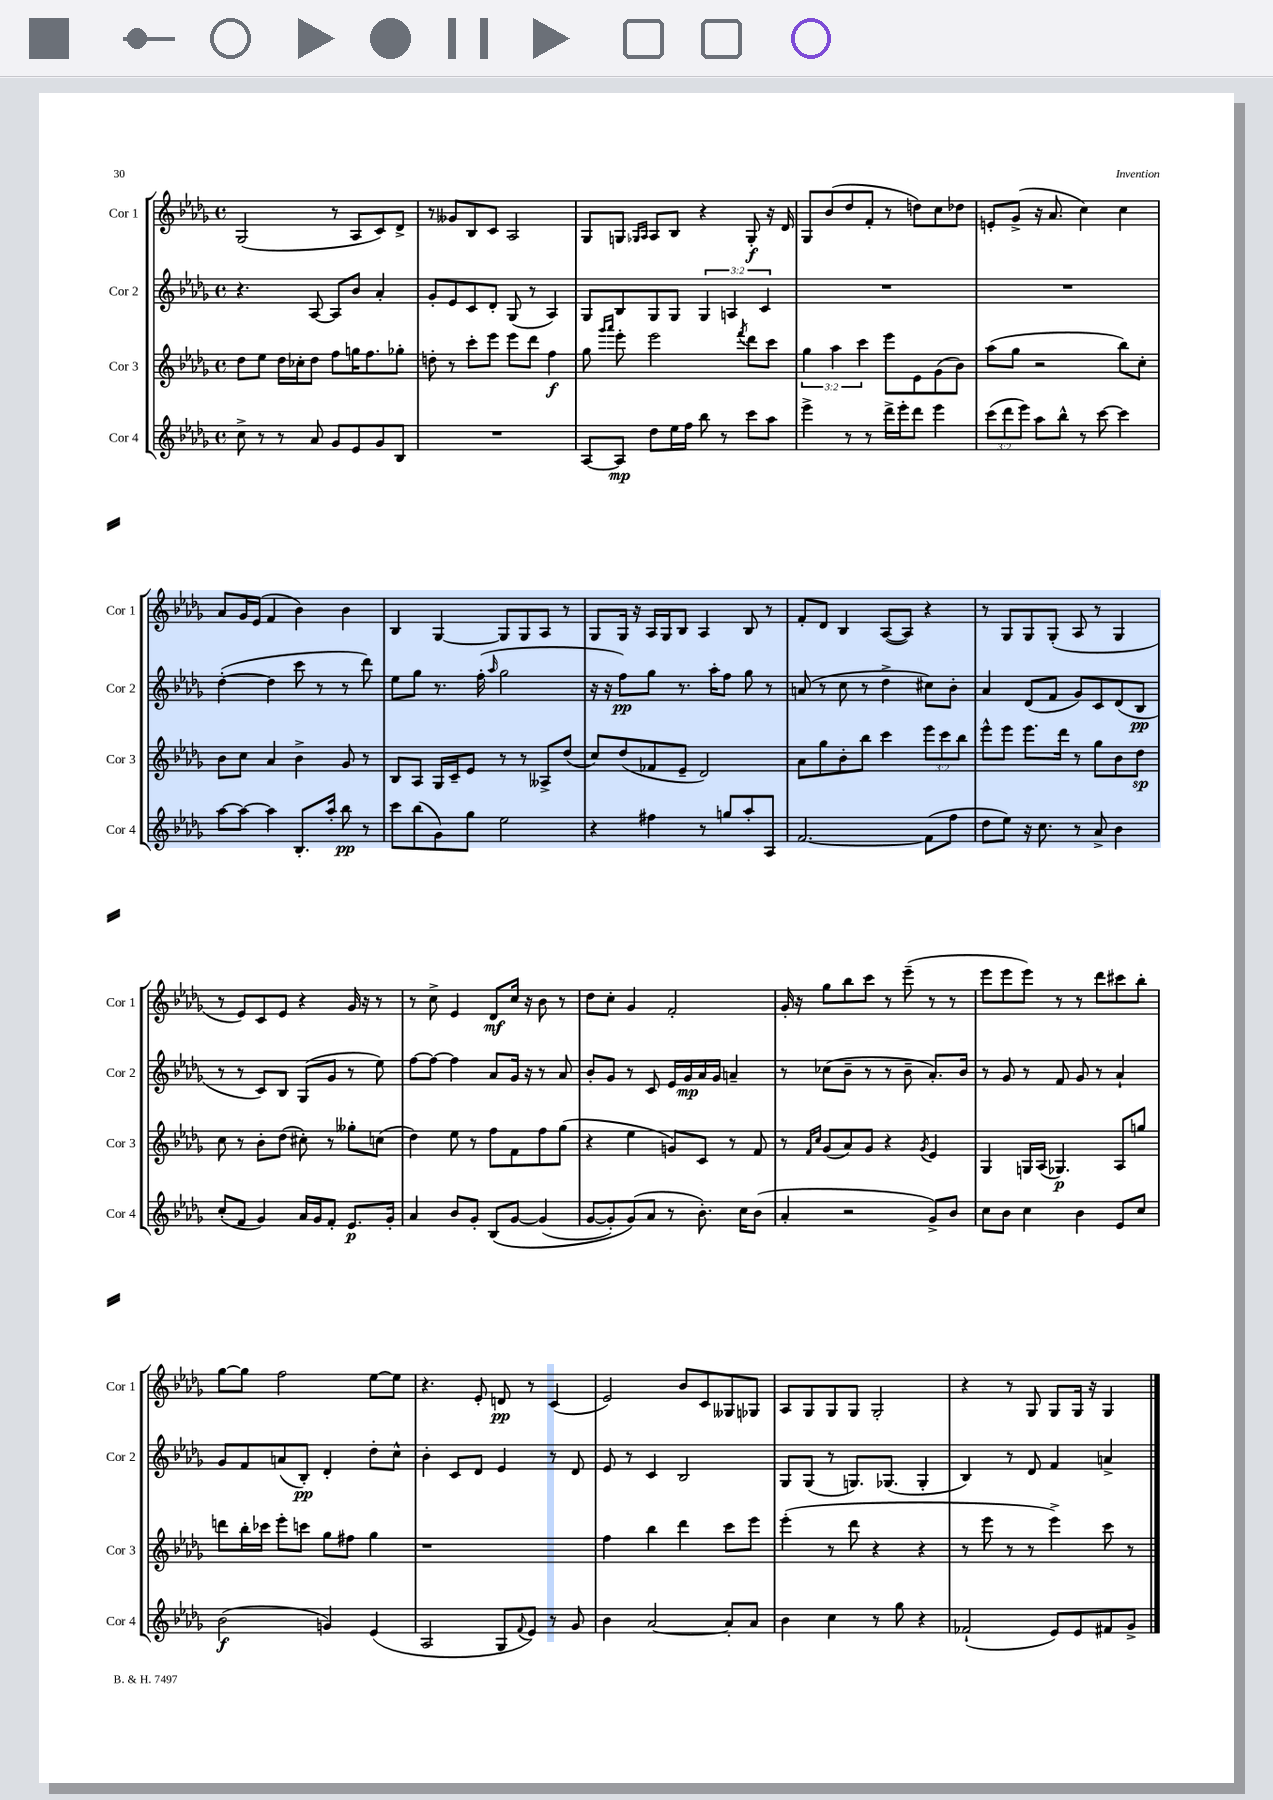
<<
\new StaffGroup <<
\new Staff = "s0" \with { instrumentName = "Cor 1" shortInstrumentName = "Cor 1" } {
    \clef treble \key des \major \defaultTimeSignature \time 4/4
    ges2( r8 aes8 c'8) des'8-> |
    r8 geses'8 bes8 c'8 aes2 |
    ges8 g8 \grace { ges16 aes16 } aes8 bes8 r4 ges8-.\f r16 des'16 |
    ges8 bes'8( des''8 f'8-. r8 d''8) c''8 des''8 |
    e'8-. ges'8->( r16 aes'8. c''4) c''4 |
    aes'8 ges'16 ees'16( f'4 bes'4) bes'4 |
    bes4 ges4~ ges8 ges8 aes8 r8 |
    ges8 ges16 r16 aes16 ges16 bes8 aes4 bes8 r8 |
    f'8-. des'8 bes4 aes8~( aes8) r4 |
    r8 ges8 ges8 ges8-.( aes8 r8 ges4 |
    r8 ees'8) c'8 ees'8 r4 ges'16 r16 r8 |
    r8 c''8-> ees'4 des'8\mf c''16 r16 bes'8 r8 |
    des''8 c''8-. ges'4 f'2-. |
    ges'16-. r16 ges''8 bes''8 c'''8 r8 ees'''8--( r8 r8 |
    ees'''8 ees'''8 ees'''8) r8 r8 des'''8 cis'''8 bes''8-. |
    ges''8~ ges''8 f''2 ees''8~ ees''8 |
    r4. ees'8-. d'8\pp r8 c'4( |
    ees'2) bes'8 c'8 geses8 ges8 |
    aes8 ges8 ges8 ges8 ges2-. |
    r4 r8 ges8 ges8 ges16 r16 ges4 \bar "|." |
}
\new Staff = "s1" \with { instrumentName = "Cor 2" shortInstrumentName = "Cor 2" } {
    \clef treble \key des \major \defaultTimeSignature \time 4/4 \override Staff.TupletNumber.text = #tuplet-number::calc-fraction-text
    r4. aes8~ aes8 bes'8 aes'4-. |
    ges'8-. ees'8 c'8 des'8-. ges8( r8 aes4) |
    ges8 bes8 ges8 ges8 \tuplet 3/2 { ges4 a4 c'4 } |
    R1 |
    R1 |
    des''4~-.( des''4 c'''8 r8 r8 des'''8) |
    ees''8 ges''8 r8. f''16-.( \grace { aes''16 } ges''2 |
    r16 r16 f''8\pp) ges''8 r8. aes''16-. f''8 ges''8 r8 |
    a'8( r8 c''8 r8 des''4-> cis''8) bes'8-. |
    aes'4 des'8( f'8 ges'8) c'8 des'8( bes8\pp |
    r8 r8 c'8) bes8 ges8( ges'8 r8 ees''8) |
    f''8~ f''8~ f''4 aes'8 ges'16 r16 r8 aes'8 |
    bes'8-. ges'8 r8 c'8 ees'16 ges'16\mp aes'16 ges'16 a'4-- |
    r8 ces''8( bes'8-- r8 r8 bes'8-- aes'8.-.) bes'16 |
    r8 ges'8 r8 f'8 ges'8 r8 aes'4-! |
    ges'8 f'8 a'8( bes8-.\pp) des'4-. des''8-. c''8-^ |
    bes'4-. c'8 des'8 ees'4 r8 des'8 |
    ees'8 r8 c'4 bes2 |
    ges8 ges8( r8 g8.) ges8.( ges4-. |
    bes4) r8 des'8 f'4 a'4-> \bar "|." |
}
\new Staff = "s2" \with { instrumentName = "Cor 3" shortInstrumentName = "Cor 3" } {
    \clef treble \key des \major \defaultTimeSignature \time 4/4 \override Staff.TupletNumber.text = #tuplet-number::calc-fraction-text
    des''8 ees''8 des''16 ces''16-. des''8 f''8 g''16 f''8. ges''8-. |
    d''8-. r8 c'''8-. ees'''8 ees'''8 des'''8 f''4\f |
    ges''8 \grace { ges'''16 aes'''16 } ees'''8-. ees'''2 \acciaccatura { f'''8 } des'''8 c'''8 |
    \tuplet 3/2 { ges''4 aes''4 c'''4 } ees'''8 ees'8 ges'8( bes'8) |
    aes''8( ges''8 r2 bes''8) c''8-. |
    bes'8 c''8 aes'4 bes'4-> ges'8 r8 |
    bes8 aes8 ges16 c'16-- ees'8 r8 r8 aeses8-> des''8( |
    c''8) des''8( fes'8 ees'8-- des'2) |
    aes'8 ges''8 bes'8-. bes''8 c'''4 \tuplet 3/2 { ees'''8 c'''8 bes''8 } |
    ees'''8-^ ees'''8 ees'''8. des'''16 r8 ges''8 bes'8 des''8\sp |
    c''8 r8 bes'8-. des''8( cis''8-.) r8 geses''8-. c''8( |
    des''4) ees''8 r8 f''8 f'8 f''8 ges''8( |
    r4 ees''4 g'8) c'8 r8 f'8 |
    r8 \grace { f'16 c''16 } ges'8( aes'8) ges'8 r4 \acciaccatura { ges'8 } ees'4 |
    ges4 g16 aes16( ges4.\p) aes8 g''8 |
    d'''8 bes''16-. ces'''16 ees'''8-. c'''8 ges''8 fis''8 ges''4 |
    r1 |
    f''4 bes''4 des'''4 c'''8 ees'''8 |
    ees'''4-.( r8 des'''8 r4 r4 |
    r8 ees'''8 r8 r8 ees'''4->) c'''8 r8 \bar "|." |
}
\new Staff = "s3" \with { instrumentName = "Cor 4" shortInstrumentName = "Cor 4" } {
    \clef treble \key des \major \defaultTimeSignature \time 4/4 \override Staff.TupletNumber.text = #tuplet-number::calc-fraction-text
    c''8-> r8 r8 aes'8 ges'8 ees'8 ges'8 bes8 |
    R1 |
    aes8~ aes8\mp des''8 ees''16 f''16 bes''8 r8 c'''8 aes''8 |
    ees'''4-> r8 r8 des'''16-> ees'''16-. des'''8 ees'''4 |
    \tuplet 3/2 { c'''8( des'''8 ees'''8) } aes''8 bes''8-^ r8 c'''8~ c'''4 |
    aes''8~ aes''8~ aes''4 bes8.-. aes''16-. bes''8\pp r8 |
    c'''8 bes''8( ges'8) ges''8 ees''2 |
    r4 fis''4 r8 g''8 aes''8-. aes8 |
    f'2.~ f'8( f''8 |
    des''8 ees''8) r16 c''8. r8 aes'8-> bes'4 |
    c''8-.( f'8 ges'4) aes'16 ges'16 f'8-. ees'8.\p ges'16-. |
    aes'4 bes'8 ges'8-. bes8\( ges'8~ ges'4( |
    ges'8~ ges'8-.) ges'8(\) aes'8 r8 bes'8.-.) c''16 bes'8( |
    aes'4-. r2 ges'8->) bes'8 |
    c''8 bes'8 c''4 bes'4 ees'8 c''8 |
    bes'2\f( g'4) ees'4( |
    aes2 ges8 \appoggiatura { f'8 } ees'8) r8 ges'8 |
    bes'4 aes'2~ aes'8-. aes'8 |
    bes'4 c''4 r8 ges''8 r4 |
    fes'2-!( ees'8) ees'8 fis'8 ges'8-> \bar "|." |
}
>>
>>
\layout { \context { \Score \remove "Bar_number_engraver" } }
